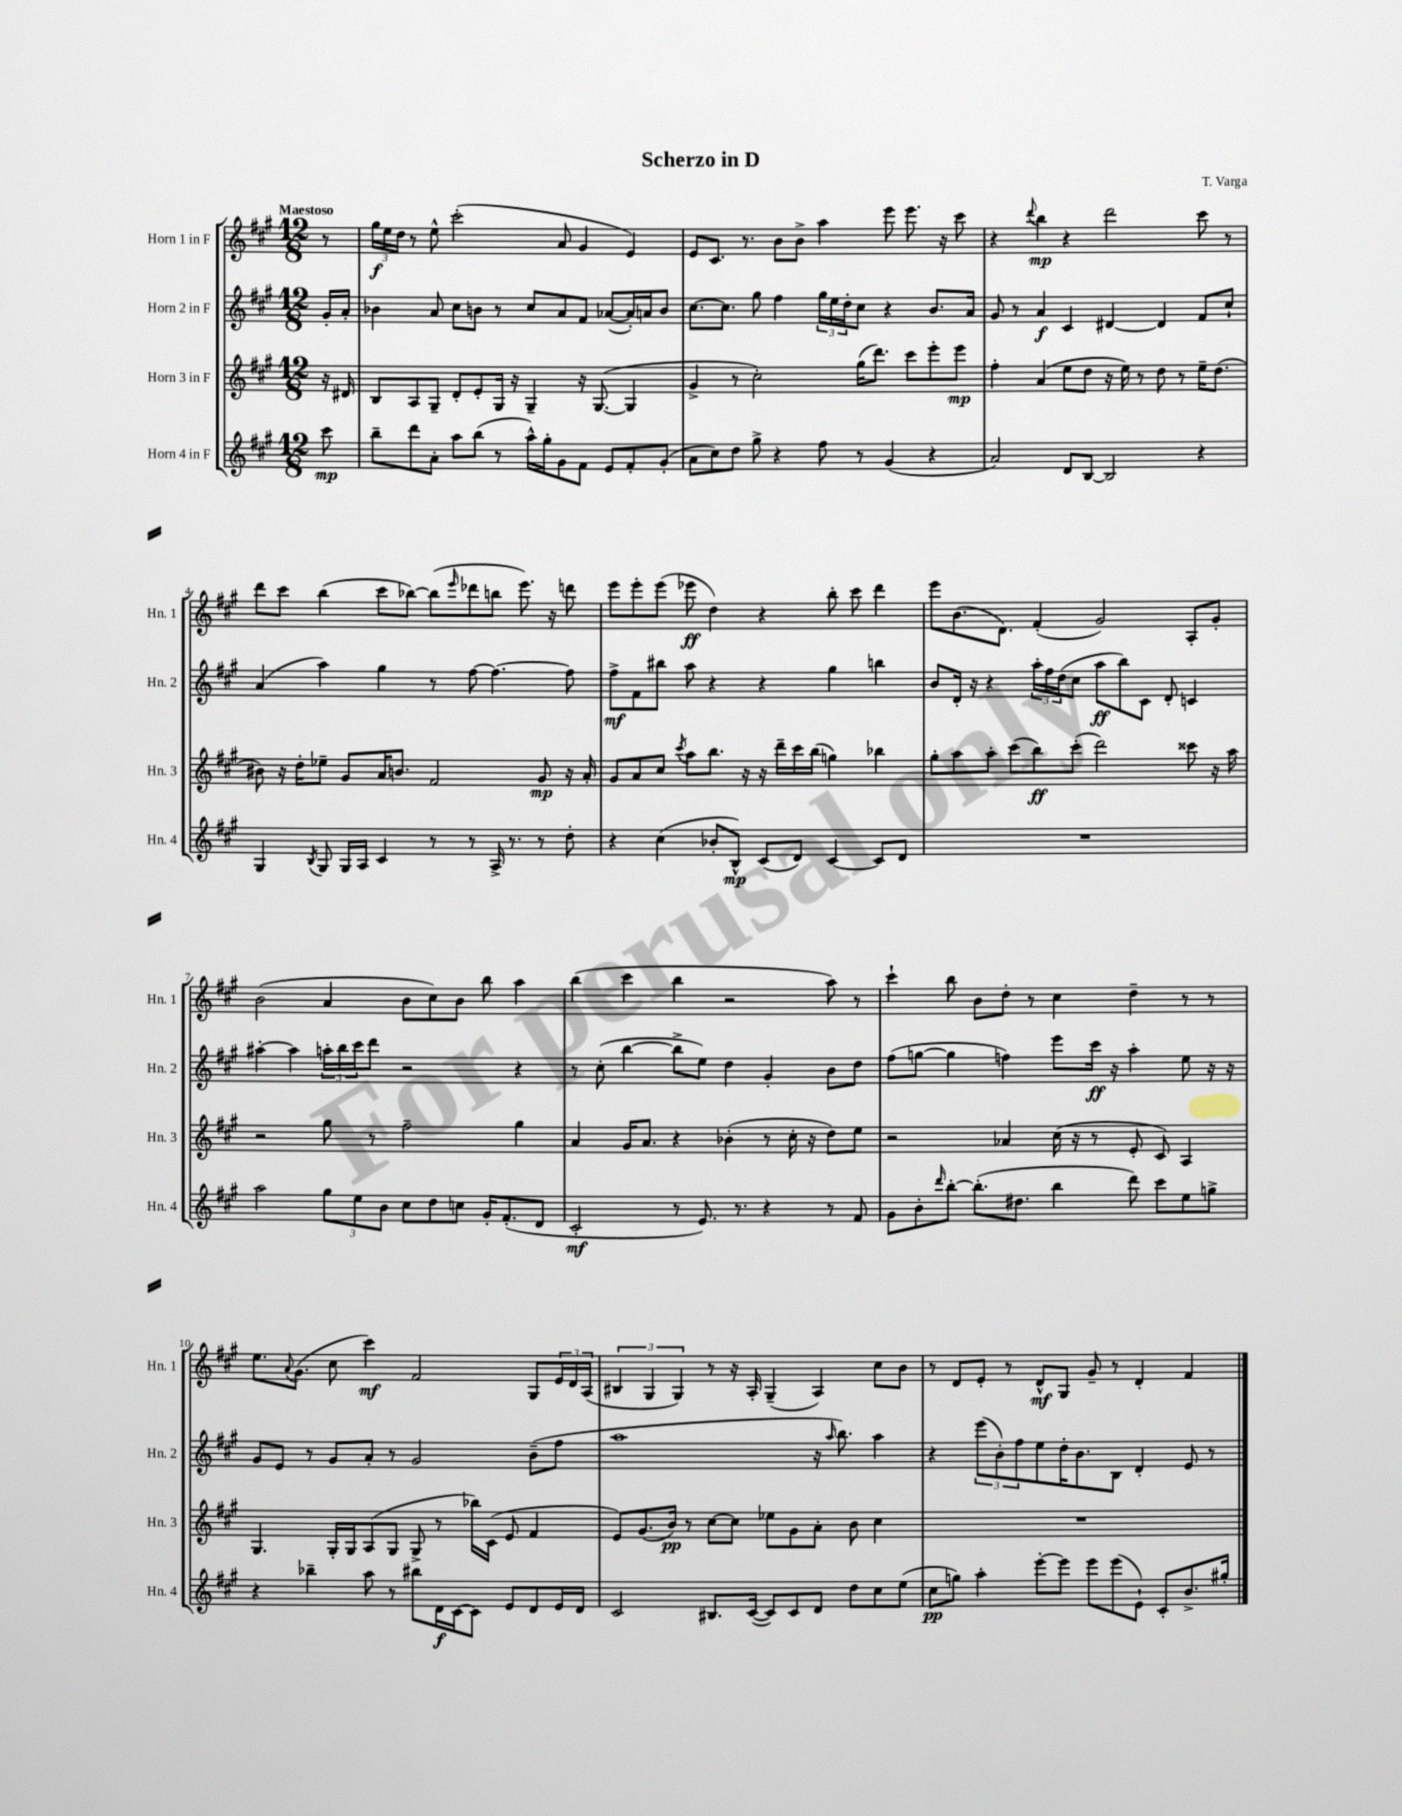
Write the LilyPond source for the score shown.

\header { title = "Scherzo in D" composer = "T. Varga" }
<<
\new StaffGroup <<
\new Staff = "s0" \with { instrumentName = "Horn 1 in F" shortInstrumentName = "Hn. 1" } {
    \clef treble \key a \major \numericTimeSignature \time 12/8 \partial 8 \tempo "Maestoso"
    r8 |
    \tuplet 3/2 { gis''16\f e''16 d''16 } r8 e''8-^ cis'''2-.( a'8 gis'4 e'4) |
    e'8 cis'8. r8. b'8 b'8-> a''4 e'''8 e'''8. r16 cis'''8 |
    r4 \appoggiatura { d'''8 } b''4\mp r4 d'''2 cis'''8 r8 |
    d'''8 cis'''8 b''4( cis'''8 bes''8~) bes''8( \grace { e'''16 } des'''8 b''8 e'''8.) r16 d'''8 |
    e'''8 e'''8-. e'''8( ees'''8\ff d''4) r4 b''8-. cis'''8 d'''4 |
    e'''8 b'8.( d'8.) fis'4-.( gis'2) a8-. gis'8-. |
    b'2( a'4 b'8 cis''8) b'8 b''8 a''4 |
    b''4( cis'''4 b''4 r2 a''8) r8 |
    cis'''4-! b''8 b'8 d''8-. r8 cis''4 d''4-- r8 r8 |
    e''8. \appoggiatura { a'8 } gis'8.( cis''8 cis'''4\mf) fis'2 gis8 \tuplet 3/2 { e'16 d'16 a16( } |
    \tuplet 3/2 { bis4 gis4 gis4) } r8 r16 a16-. gis4--( a4) cis''8 b'8 |
    r8 d'8 e'8-. r8 d'8-^\mf gis8 gis'8-- r8 d'4-. fis'4 \bar "|." |
}
\new Staff = "s1" \with { instrumentName = "Horn 2 in F" shortInstrumentName = "Hn. 2" } {
    \clef treble \key a \major \numericTimeSignature \time 12/8 \partial 8
    gis'16-. a'16-. |
    bes'4 a'8 cis''8 b'8 r8 cis''8 a'8 fis'8 aes'8~( aes'16-.) a'16 b'8 |
    cis''8.~ cis''8. gis''8 fis''4 \tuplet 3/2 { gis''16 e''16 d''16-. } cis''8 r4 b'8. a'16 |
    gis'8 r8 a'4\f cis'4 dis'4~ dis'4 fis'8 cis''8-! |
    a'4( a''4) gis''4 r8 fis''8~ fis''4.~ fis''8 |
    fis''8->\mf fis'8 bis''8 a''8 r4 r4 gis''4 b''4 |
    b'8 d'16-. r16 r4 \tuplet 3/2 { a''16-. fis''16 d''16( } cis''8 a''8\ff b''8) cis'8 d'8-. c'4 |
    ais''4~-. ais''4 \tuplet 3/2 { a''16-. b''16 cis'''16 } d'''8 r2 r4 |
    r8 cis''8-.( b''4~ b''8-> e''8) d''4 gis'4-. b'8 d''8 |
    fis''8( g''8~ g''4 f''4) e'''8 cis'''16\ff r16 a''4-. e''8 r16 r16 |
    gis'8 e'8 r8 gis'8 a'8-. r8 gis'2 b'8--( fis''8 |
    a''1 r16 \grace { a''16 } b''8.) a''4 |
    r4 \tuplet 3/2 { e'''8( b'8-.) fis''8 } e''8 d''16-. b'8. b8 d'4-. e'8 r8 \bar "|." |
}
\new Staff = "s2" \with { instrumentName = "Horn 3 in F" shortInstrumentName = "Hn. 3" } {
    \clef treble \key a \major \numericTimeSignature \time 12/8 \partial 8
    r16 dis'16 |
    b8 a8 gis8-- d'8-. e'8-. gis16 r16 gis4-- r16 gis8.~( gis4 |
    gis'4-> r8 cis''2-.) gis''16( d'''8.) cis'''8 e'''8-. e'''8\mp |
    fis''4-. a'4( e''8 d''8 r16 e''16) r8 d''8 r8 e''16-- d''8.( |
    bis'8) r16 d''16-. ees''8-- gis'8 a'16 b'8. fis'2 gis'8\mp r16 a'16-. |
    gis'8 a'8 cis''8 \acciaccatura { cis'''8 } a''8 b''8. r16 r16 d'''16-- cis'''16 b''16( g''4) bes''4 |
    gis''8-. a''8 a''8-. cis'''8( b''8\ff) cis'''8-.( d'''2) cisis'''8 r16 a''16 |
    r2 gis''8 r8 fis''2-- gis''4 |
    a'4 gis'16 a'8. r4 bes'4-.( r8 cis''16-. r16 d''8) e''8 |
    r2 aes'4 cis''16( r16 r8 e'8-. cis'8) a4 |
    gis4. gis16-. gis16 a8( gis8 gis8-> r8 bes''16) cis'16( e'8 fis'4 |
    e'8) gis'8.( b'16\pp) r8 cis''8~ cis''8 ees''8 gis'8 a'8-. b'8 cis''4 |
    R1. \bar "|." |
}
\new Staff = "s3" \with { instrumentName = "Horn 4 in F" shortInstrumentName = "Hn. 4" } {
    \clef treble \key a \major \numericTimeSignature \time 12/8 \partial 8
    cis'''8\mp |
    b''8-- d'''8 a'8-. a''8 b''8( r8 a''16-^) gis''16-. gis'8 fis'8 e'8 fis'8-. gis'8-.( |
    a'8 cis''8) d''8 gis''8-> r4 fis''8 r8 gis'4( r4 |
    a'2) d'8 b8~ b2 r4 |
    gis4 \acciaccatura { b8 } gis8 gis16 a16 cis'4 r8 r8 a16-> r8. r8 d''8-. |
    r4 cis''4( bes'8-. b8-^\mp) cis'8( d'8) cis'4~ cis'8 d'8 |
    R1. |
    a''2 \tuplet 3/2 { gis''8 e''8 b'8 } cis''8 d''8 c''8 gis'16-. fis'8.-.( d'8 |
    cis'2-.\mf r8 e'8.) r8. r4 r8 fis'8 |
    gis'8 b'8-. \grace { d'''16 } b''8~-. b''8.-.( dis''8. b''4 d'''8) cis'''8 e''8 g''8-> |
    r4 bes''4-- a''8 r8 bis''8 d'16\f cis'16~ cis'8 e'8 d'8 e'16 d'16 |
    cis'2 bis8. cis'16~( cis'8) cis'8 d'8 d''8 cis''8 e''8( |
    cis''8\pp g''8) a''4-. e'''8~-. e'''8 e'''8 e'''8( e'8-!) cis'8-. b'8.-> gis''16-. \bar "|." |
}
>>
>>
